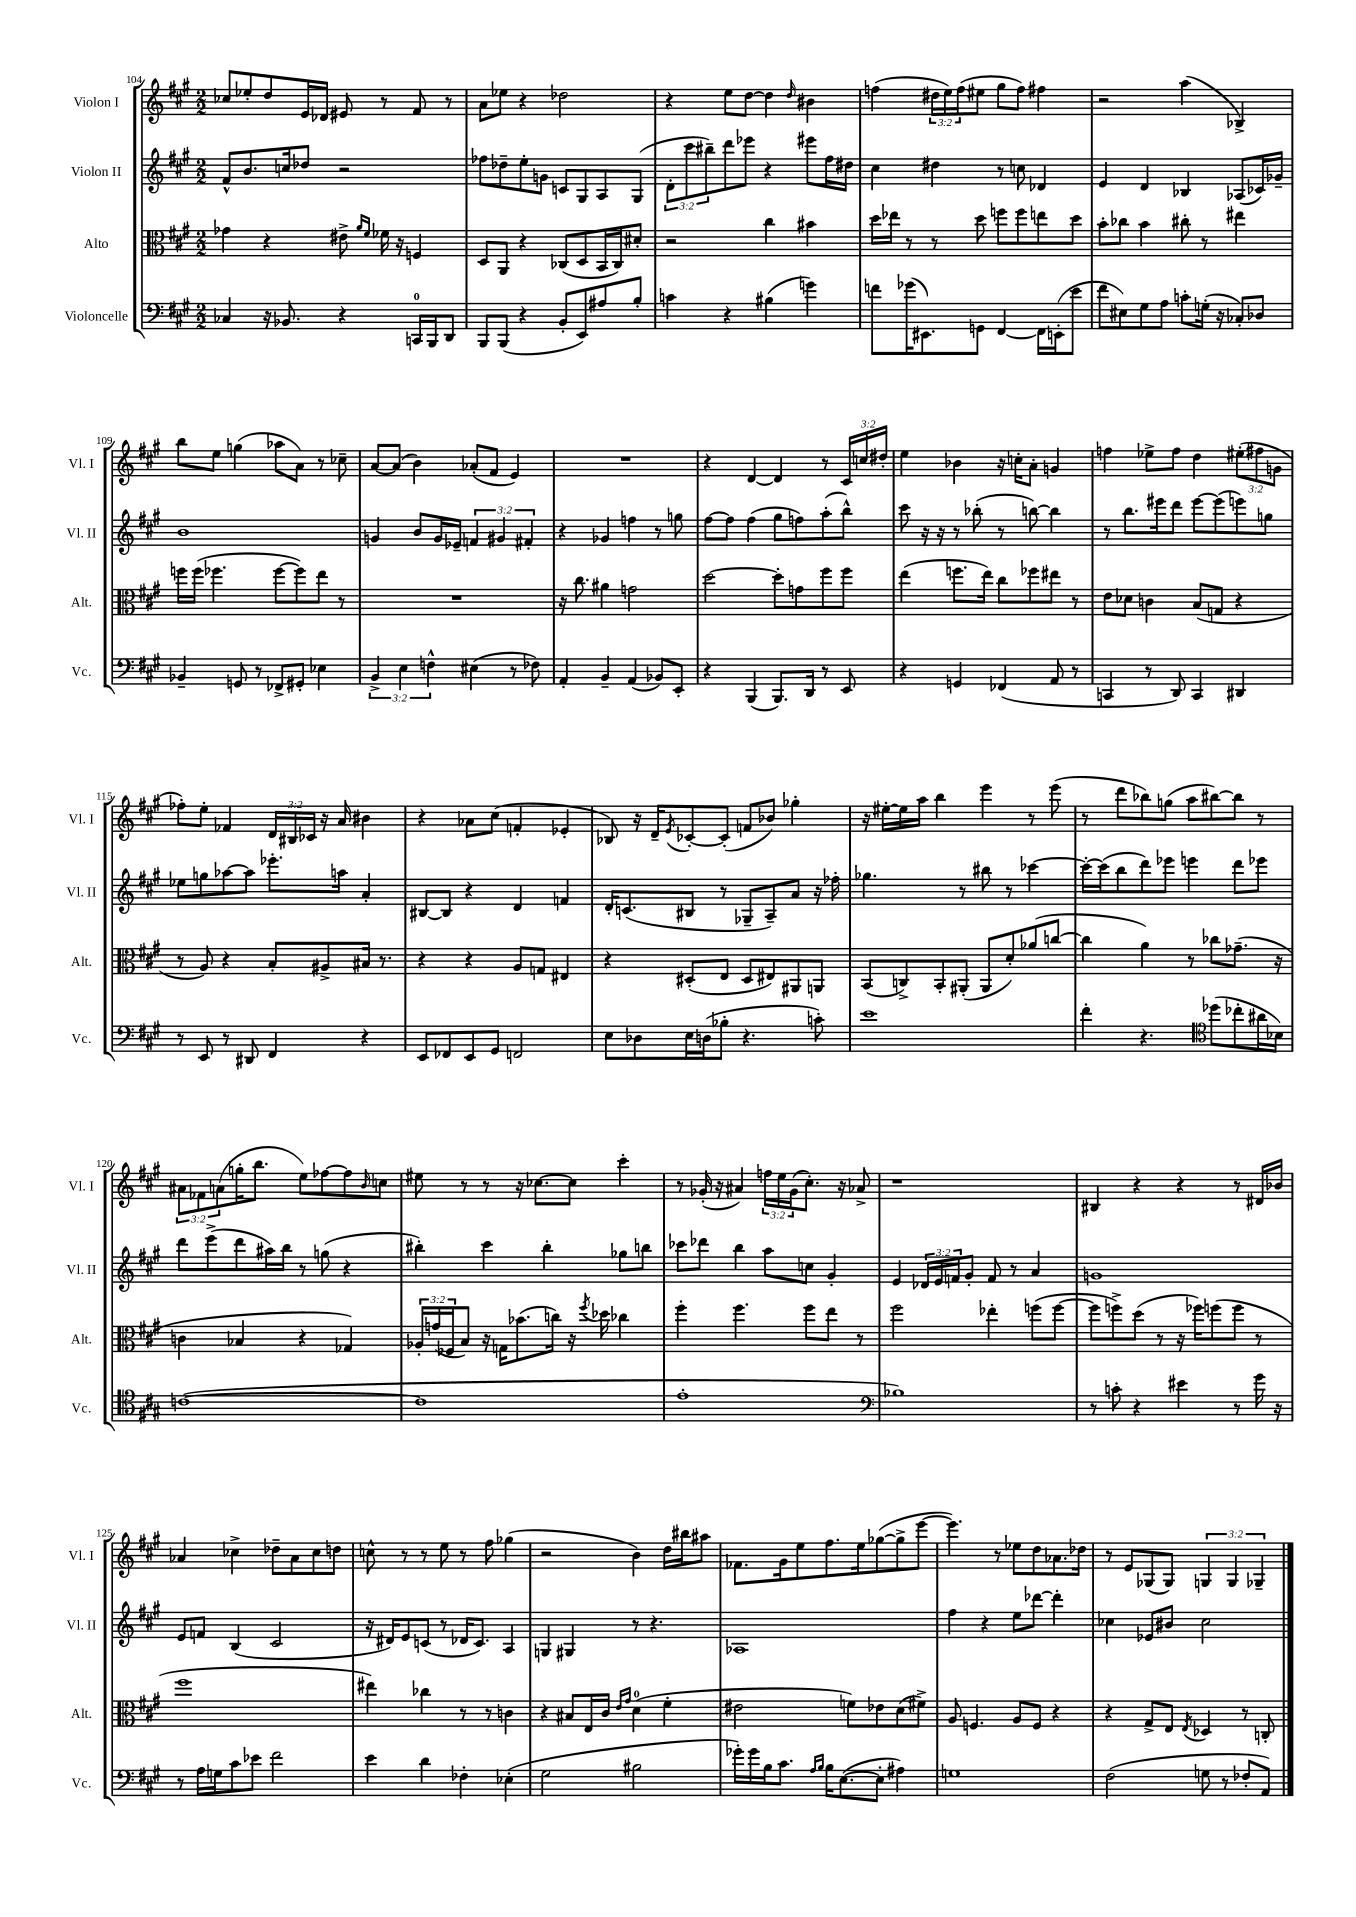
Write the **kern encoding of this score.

**kern	**kern	**kern	**kern
*staff4	*staff3	*staff2	*staff1
*clefF4	*clefC3	*clefG2	*clefG2
*k[f#c#g#]	*k[f#c#g#]	*k[f#c#g#]	*k[f#c#g#]
*M2/2	*M2/2	*M2/2	*M2/2
4C-/	4g-\	8f#^^/L	8cc-/L
.	.	8.b/	8ee-'/
16r	4r	.	8dd/
8.BB-/	.	16cc/k	.
.	.	8dd-/J	16e/L
.	.	.	16d-/JJ
4r	8e#^\	2r	8e#/
.	16qqa/LL	.	.
.	16qqf#/JJ	.	.
.	16f-\	.	8r
.	16r	.	.
16CC/LL	4F/	.	8f#/
16BBB/J	.	.	.
8DD/J	.	.	8r
=	=	=	=
8BBB/L	8D/L	8ff-\L	8a\L
(8BBB/J	8AA/J	8dd-~\	8ee-\J
4r	4r	8ee'\	4r
.	.	8g\J	.
8BB'/L	(8C-/L	8c/L	2dd-\
8EE/)	8D/	8G#/	.
8A#/	16BB/L	8A/	.
.	16C-/J)	.	.
8B'/J	8d#'/J	(8G#/J	.
=	=	=	=
4c\	2r	12d'\L	4r
.	.	12ccc#\	.
.	.	12bb#~\)	.
4r	.	8ddd\	8ee\L
.	.	8eee-\J	[8dd\J
(4B#\	4cc#\	4r	4dd\]
.	.	.	16qqdd/
4g\)	4b#\	8eee#\L	4b#\
.	.	16ff#\L	.
.	.	16dd#\JJ	.
=	=	=	=
8f\L	16dd\LL	4cc#\	(4ff\
.	16ee-\JJ	.	.
(16g-\K	8r	.	.
8.EE#\)	.	.	.
.	8r	4dd#\	24dd#\LL
.	.	.	24ee\)
.	.	.	(24ff\J
8GG\J	8dd\	.	8ee#\J
[4FF#/	8ff\L	8r	8gg#\L
.	8ff\	8cc\	8ff\J)
16FF#\]LL	8ee\	4d-/	4ff#\
(16EE'\J	.	.	.
8e\J	8dd\J	.	.
=	=	=	=
8f#\L	8b'\L	4e/	2r
8E#\)	8cc-\J	.	.
8G#\	4b\	4d/	.
8A\J	.	.	.
8c'\L	8cc#'\	4B-/	(4aa\
(16G'\Jk	8r	.	.
16r	.	.	.
8C-'/L)	4ee#\	(8A-/L	4B-^/)
8D-/J	.	16c-/L)	.
.	.	16g-~/JJ	.
=	=	=	=
4BB-~/	16ff\LL	1b	8bb\L
.	(16ff\JJ	.	.
.	4.ff-\	.	8ee\J
8GG/	.	.	(4gg\
8r	.	.	.
8FF-^/L	[8ff-\L	.	8aa-\L
8GG#'/J	8ff-\])	.	8a\J)
4E-\	8ee\J	.	8r
.	8r	.	8cc-~\
=	=	=	=
6BB^/	1r	4g/	[8a/L
.	.	.	(8a/]J
6E\	.	.	.
.	.	8b/L	4b\)
6F^^\	.	.	.
.	.	16g/L	.
.	.	16e-~/JJ	.
(4E#\	.	6f/	(8a-'/L
.	.	.	8f#/J
.	.	6g#/	.
8r	.	.	4e/)
.	.	6f#'/	.
8F-\)	.	.	.
=	=	=	=
4AA'/	16r	4r	1r
.	8.cc#\	.	.
4BB~/	4a#\	4g-/	.
(4AA/	2g\	4ff\	.
8BB-/L)	.	8r	.
8EE'/J	.	8gg\	.
=	=	=	=
4r	[2dd\	[8ff#\L	4r
.	.	8ff#\]J	.
(4BBB/	.	(4ff#\	[4d/
8.BBB/L)	8dd'\]L	8gg#\L	4d/]
.	8g\	8ff\)	.
16DD/Jk	.	.	.
8r	8ff#\	(8aa'\	8r
8EE/	8ff#\J	8bb^^\J)	24c#/LL
.	.	.	24cc/
.	.	.	24dd#'/JJ
=	=	=	=
4r	(4ee\	8ccc#\	4ee\
.	.	16r	.
.	.	16r	.
4GG/	8.ff\L	8r	4b-\
.	.	(8bb-'\	.
.	16ee\Jk)	.	.
(4FF-/	8cc#\L	8r	16r
.	.	.	16cc'\LK
.	8ff-\	[8bb\)	8a'\J
8AA/	8ee#\J	4bb\]	4g/
8r	8r	.	.
=	=	=	=
4CC/	8e\L	8r	4ff\
.	8d-\J	8.bb\L	.
8r	4c\	.	8ee-^\L
.	.	16eee#\k	.
8DD/)	.	8ddd\J	8ff\J
4CC/	(8B/L	[8eee#\L	4dd\
.	8G/J	(8eee#\]	.
4DD#/	4r	8eee\)	(12ee#'\L
.	.	.	12ff#\
.	.	8gg\J	.
.	.	.	12g\J
=	=	=	=
8r	8r	8ee-\L	8ff-'\L)
8EE/	8A/)	8gg\	8ee'\J
8r	4r	[8aa-\	4f-/
8DD#/	.	8aa-\]J	.
4FF#/	8B'/L	8.eee-'\L	24d/LL
.	.	.	24B#/
.	.	.	24c-/JJ
.	8A#^/	.	16r
.	.	16aa\Jk	16a/
4r	16B#/Jk	4a'/	4b#\
.	8.r	.	.
=	=	=	=
8EE/L	4r	[8B#/L	4r
8FF-/	.	8B#/]J	.
8EE/	4r	4r	8a-\L
8GG#/J	.	.	(8cc#\J
2FF/	8A/L	4d/	4f'/
.	8G/J	.	.
.	4E#/	4f/	4e-'/
=	=	=	=
8E\L	4r	16d'/LK	8B-/)
.	.	(8.c/	.
8D-\	.	.	16r
.	.	.	16d~/LK
.	.	.	8qe/
16E\L	(8D#'/L	8B#/J	[8c-'/
(16D\J	.	.	.
8B-'\J	8E/J	8r	(8c-'/]J
4.r	8D#/L	8G-~/L	8f/L
.	8E#/)	8A~/)	8b-/J)
.	8AA#/	8a/J	4gg-'\
8c'\)	8AA/J	16r	.
.	.	16ff-'\	.
=	=	=	=
1e	(8BB/L	4.gg-\	16r
.	.	.	[16ee#'\LL
.	8C^/)	.	16ee#\]
.	.	.	16aa\JJ
.	8BB'/	.	4bb\
.	(8AA#'/J	8r	.
.	8AA#/L	8bb#\	4eee\
.	8d'/)	8r	.
.	(8a-/	[4ccc-\	8r
.	[8cc/J	.	(8eee\
=	=	=	=
4f#'\	4cc\]	16ccc-'\_LL	8r
.	.	(16ccc-\]J	.
.	.	8bb\	8ddd\L
4.r	4a\)	8ddd\)	8bb-\)
.	.	8eee-\J	(8gg\J
.	8r	4eee\	8aa\L
*clefC4	*	*	*
(8dd-\L	8cc-\L	.	[8bb#\)
8cc-'\	(8.g-~\J	8ddd\L	8bb#\]J
16a#\L	.	8eee-\J	8r
16B-\JJ)	16r	.	.
=	=	=	=
([1c	4c\	8ddd\L	12a#\L
.	.	.	12f-\
.	.	(8eee^\	.
.	.	.	(12a\
.	4B-/	8ddd\	16gg'\K
.	.	.	8.bb\J
.	.	16aa#\L)	.
.	.	16bb\JJ	.
.	4r	8r	8ee\L)
.	.	(8gg\	[8ff-\
.	4G-/)	4r	8ff-\]
.	.	.	16qqb/
.	.	.	8cc\J
=	=	=	=
1c]	24A-'/LL	4bb#'\)	8ee#\
.	(24g/	.	.
.	24F-/J	.	.
.	8B/J)	.	8r
.	16r	4ccc#\	8r
.	16G\LK	.	.
.	(8.b-\	.	16r
.	.	.	[8.cc-\L
.	.	4bb#'\	.
.	16cc\Jk)	.	.
.	16r	.	8cc-\]J
.	8qff#/	.	.
.	16dd-\	.	.
.	4cc-\	8gg-\L	4ccc#'\
.	.	8bb\J	.
=	=	=	=
1e'	4ff#'\	8ccc-\L	8r
.	.	8ddd-\J	(16g-'/
.	.	.	16r
.	4.ff#\	4bb\	4a#/)
.	.	8aa\L	24ff\LL
.	.	.	24ee\
.	.	.	(24g-\J
.	8ff#\L	8cc\J	8.cc#'\J)
.	8ee\J	4g#'/	.
.	.	.	16r
.	8r	.	8a-^/
=	=	=	=
*clefF4	*	*	*
1B-)	2ff#\	4e/	1r
.	.	24d-/LL	.
.	.	24e/	.
.	.	24f/J	.
.	.	8g#'/J	.
.	4ee-'\	8f/	.
.	.	8r	.
.	(8ff\L	4a/	.
.	[8ff\J	.	.
=	=	=	=
8r	8ff\]L	1g	4B#/
8c'\	8ff^\)	.	.
4r	(8dd\J	.	4r
.	8r	.	.
4e#\	16r	.	4r
.	16ff-\LK)	.	.
.	(8ff\	.	.
8r	8ff\J	.	8r
16g#\	8r	.	16d#/LL
16r	.	.	16b-/JJ
=	=	=	=
8r	1ff#	8e/L	4a-/
16A\LL	.	8f/J	.
16G\J	.	.	.
8c#\	.	(4B/	4cc-^\
8e-\J	.	.	.
2f#\	.	2c#/	8dd-~\L
.	.	.	8a-\
.	.	.	8cc-\
.	.	.	8dd\J
=	=	=	=
4e\	4ee#\)	16r	8cc^^\
.	.	16d#/LK)	.
.	.	8e/	8r
4d\	4cc-\	(8c/J	8r
.	.	8r	8ee\
4F-'\	8r	16d-/LK	8r
.	.	8.c/J)	.
.	8r	.	8ff#\
(4E-'\	4c\	4A/	(4gg-\
=	=	=	=
2G#\	4r	4G/	2r
.	8B#/L	4G#/	.
.	16E/L	.	.
.	16c#/JJ	.	.
.	16qqe/LL	.	.
.	16qqg#/JJ	.	.
2B#\	(4d\	8r	4b\)
.	.	4.r	.
.	4f#'\	.	16dd\LL
.	.	.	16bb#\J
.	.	.	8aa#\J
=	=	=	=
16g-'\LL)	2e#\	1A-	8.f-\L
16g-\	.	.	.
16B\J	.	.	.
8.c#\J	.	.	16g#\k
.	.	.	8ee\
16qqA/LL	.	.	.
16qqB/JJ	.	.	.
16B\LK	.	.	8.ff#\
([8.E\	.	.	.
.	8f\L)	.	.
.	.	.	16ee\k
8E'\]J	8e-\	.	([8gg-\
4A#\)	(8d\	.	8gg-^\]
.	8f#^\J)	.	[8eee\J
=	=	=	=
1G	8A/	4ff#\	4.eee\])
.	4.F/	.	.
.	.	4r	.
.	.	.	8r
.	8A/L	8ee\L	8ee-\L
.	8F/J	[8ddd-\J	8dd\
.	4r	4ddd-'\]	8.a-\
.	.	.	16dd-\Jk
=	=	=	=
(2F#\	4r	4cc-\	8r
.	.	.	8e/L
.	8G#^/L	8e-/L	(8G-/
.	8E/J	8b#/J	8G-/J)
.	8qE/	.	.
8G\	4D-/	2cc-\	6G/
8r	.	.	.
.	.	.	6G/
8F-'/L	8r	.	.
.	.	.	6G-~/
8AA/J)	8C'/	.	.
==	==	==	==
*-	*-	*-	*-
